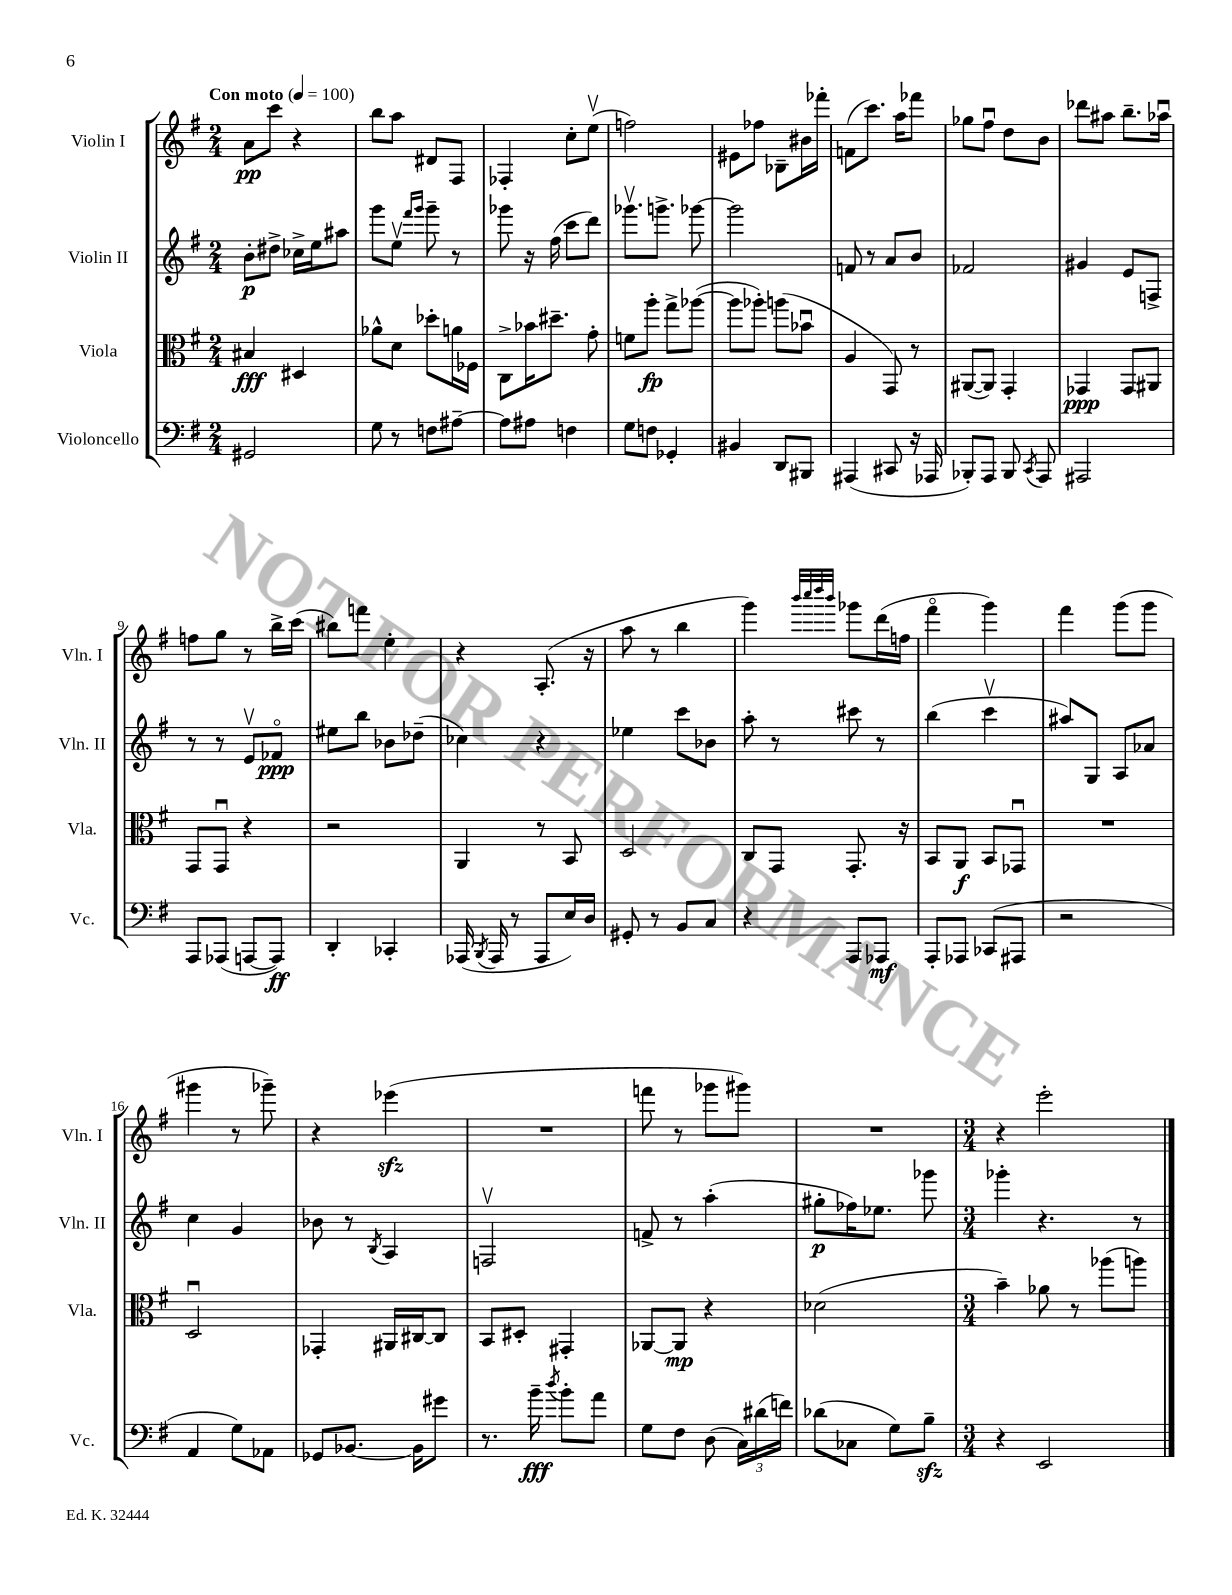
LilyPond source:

<<
\new StaffGroup <<
\new Staff = "s0" \with { instrumentName = "Violin I" shortInstrumentName = "Vln. I" } {
    \clef treble \key g \major \numericTimeSignature \time 2/4 \tempo "Con moto" 4 = 100
    \autoBeamOff a'8[\pp c'''8] r4 |
    b''8[ a''8] dis'8[ fis8] |
    fes4-. c''8[-. e''8]\upbow( |
    f''2) |
    eis'8[ fes''8] bes8[-- bis'16 fes'''16]-. |
    f'8[( c'''8.]) a''16[ fes'''8] |
    ges''8[ fis''8]\downbow d''8[ b'8] |
    des'''8[ ais''8] b''8.[-- aes''16]\downbow |
    f''8[ g''8] r8 b''16[-> c'''16]( |
    bis''8[) f'''8] e''4-. |
    r4 a8.-.( r16 |
    a''8 r8 b''4 |
    g'''4) \grace { b'''32[ c''''32 d''''32 b'''32] } ges'''8[ d'''16( f''16] |
    fis'''4\flageolet g'''4) |
    fis'''4 g'''8[( g'''8] |
    gis'''4 r8 ges'''8--) |
    r4 ees'''4\sfz( |
    R2 |
    f'''8 r8 ges'''8[ gis'''8]) |
    R2 |
    \numericTimeSignature \time 3/4 r4 e'''2-. \bar "|." |
}
\new Staff = "s1" \with { instrumentName = "Violin II" shortInstrumentName = "Vln. II" } {
    \clef treble \key g \major \numericTimeSignature \time 2/4
    \autoBeamOff b'8[-.\p dis''8]-> ces''16[-> e''16 ais''8] |
    g'''8[ e''8]\upbow \grace { fis'''16[ g'''16] } g'''8-- r8 |
    ges'''8 r16 fis''16( c'''8[ d'''8]) |
    ges'''8.[\upbow g'''8.]-> ges'''8~ |
    ges'''2 |
    f'8 r8 a'8[ b'8] |
    fes'2 |
    gis'4 e'8[ f8]-> |
    r8 r8 e'8[\upbow fes'8]\flageolet\ppp |
    eis''8[ b''8] bes'8[ des''8]--( |
    ces''4) r4 |
    ees''4 c'''8[ bes'8] |
    a''8-. r8 cis'''8 r8 |
    b''4( c'''4\upbow |
    ais''8[) g8] a8[ aes'8] |
    c''4 g'4 |
    bes'8 r8 \acciaccatura { b8 } a4 |
    f2\upbow |
    f'8-> r8 a''4-.( |
    gis''8[-.\p fes''16) ees''8.] ges'''8 |
    \numericTimeSignature \time 3/4 ges'''4-. r4. r8 \bar "|." |
}
\new Staff = "s2" \with { instrumentName = "Viola" shortInstrumentName = "Vla." } {
    \clef alto \key g \major \numericTimeSignature \time 2/4
    \autoBeamOff bis4\fff dis4 |
    aes'8[-^ d'8] des''8[-. a'16 fes16] |
    c8[-> bes'16 dis''8.]-- g'8-. |
    f'8[ a''8]-.\fp g''8[-> aes''8]~( |
    aes''8[ aes''8]-.) a''8[( bes'8]\downbow |
    a4 g,8) r8 |
    ais,8[~( ais,8]) g,4-. |
    ges,4\ppp ges,8[ ais,8] |
    g,8[ g,8]\downbow r4 |
    r2 |
    a,4 r8 b,8 |
    d2 |
    c8[ g,8] g,8.-. r16 |
    b,8[ a,8]\f b,8[ ges,8]\downbow |
    R2 |
    d2\downbow |
    ges,4-. ais,16[ cis16~ cis8] |
    b,8[ dis8]-. gis,4-. |
    aes,8[~ aes,8]\mp r4 |
    des'2( |
    \numericTimeSignature \time 3/4 b'4--) aes'8 r8 aes''8[( a''8]) \bar "|." |
}
\new Staff = "s3" \with { instrumentName = "Violoncello" shortInstrumentName = "Vc." } {
    \clef bass \key g \major \numericTimeSignature \time 2/4
    \autoBeamOff gis,2 |
    g8 r8 f8[ ais8]~-- |
    ais8[ ais8] f4 |
    g8[ f8] ges,4-. |
    bis,4 d,8[ bis,,8] |
    ais,,4( cis,8 r16 aes,,16 |
    bes,,8[-.) a,,8] bes,,8 \acciaccatura { c,8 } a,,8 |
    ais,,2 |
    a,,8[ aes,,8]( a,,8[~ a,,8]\ff) |
    d,4-. ces,4-. |
    aes,,16( \acciaccatura { b,,8 } aes,,16 r8 aes,,8[ e16) d16] |
    gis,8-. r8 b,8[ c8] |
    r4 a,,8[ aes,,8]\mf |
    a,,8[-. aes,,8] ces,8[( ais,,8] |
    r2 |
    a,4 g8[) aes,8] |
    ges,8[ bes,8.]~ bes,16[ gis'8] |
    r8. b'16--\fff \acciaccatura { d''8 } b'8[-. a'8] |
    g8[ fis8] d8( \tuplet 3/2 { c16[) dis'16( f'16]) } |
    des'8[( ces8] g8[) b8]--\sfz |
    \numericTimeSignature \time 3/4 r4 e,2 \bar "|." |
}
>>
>>
